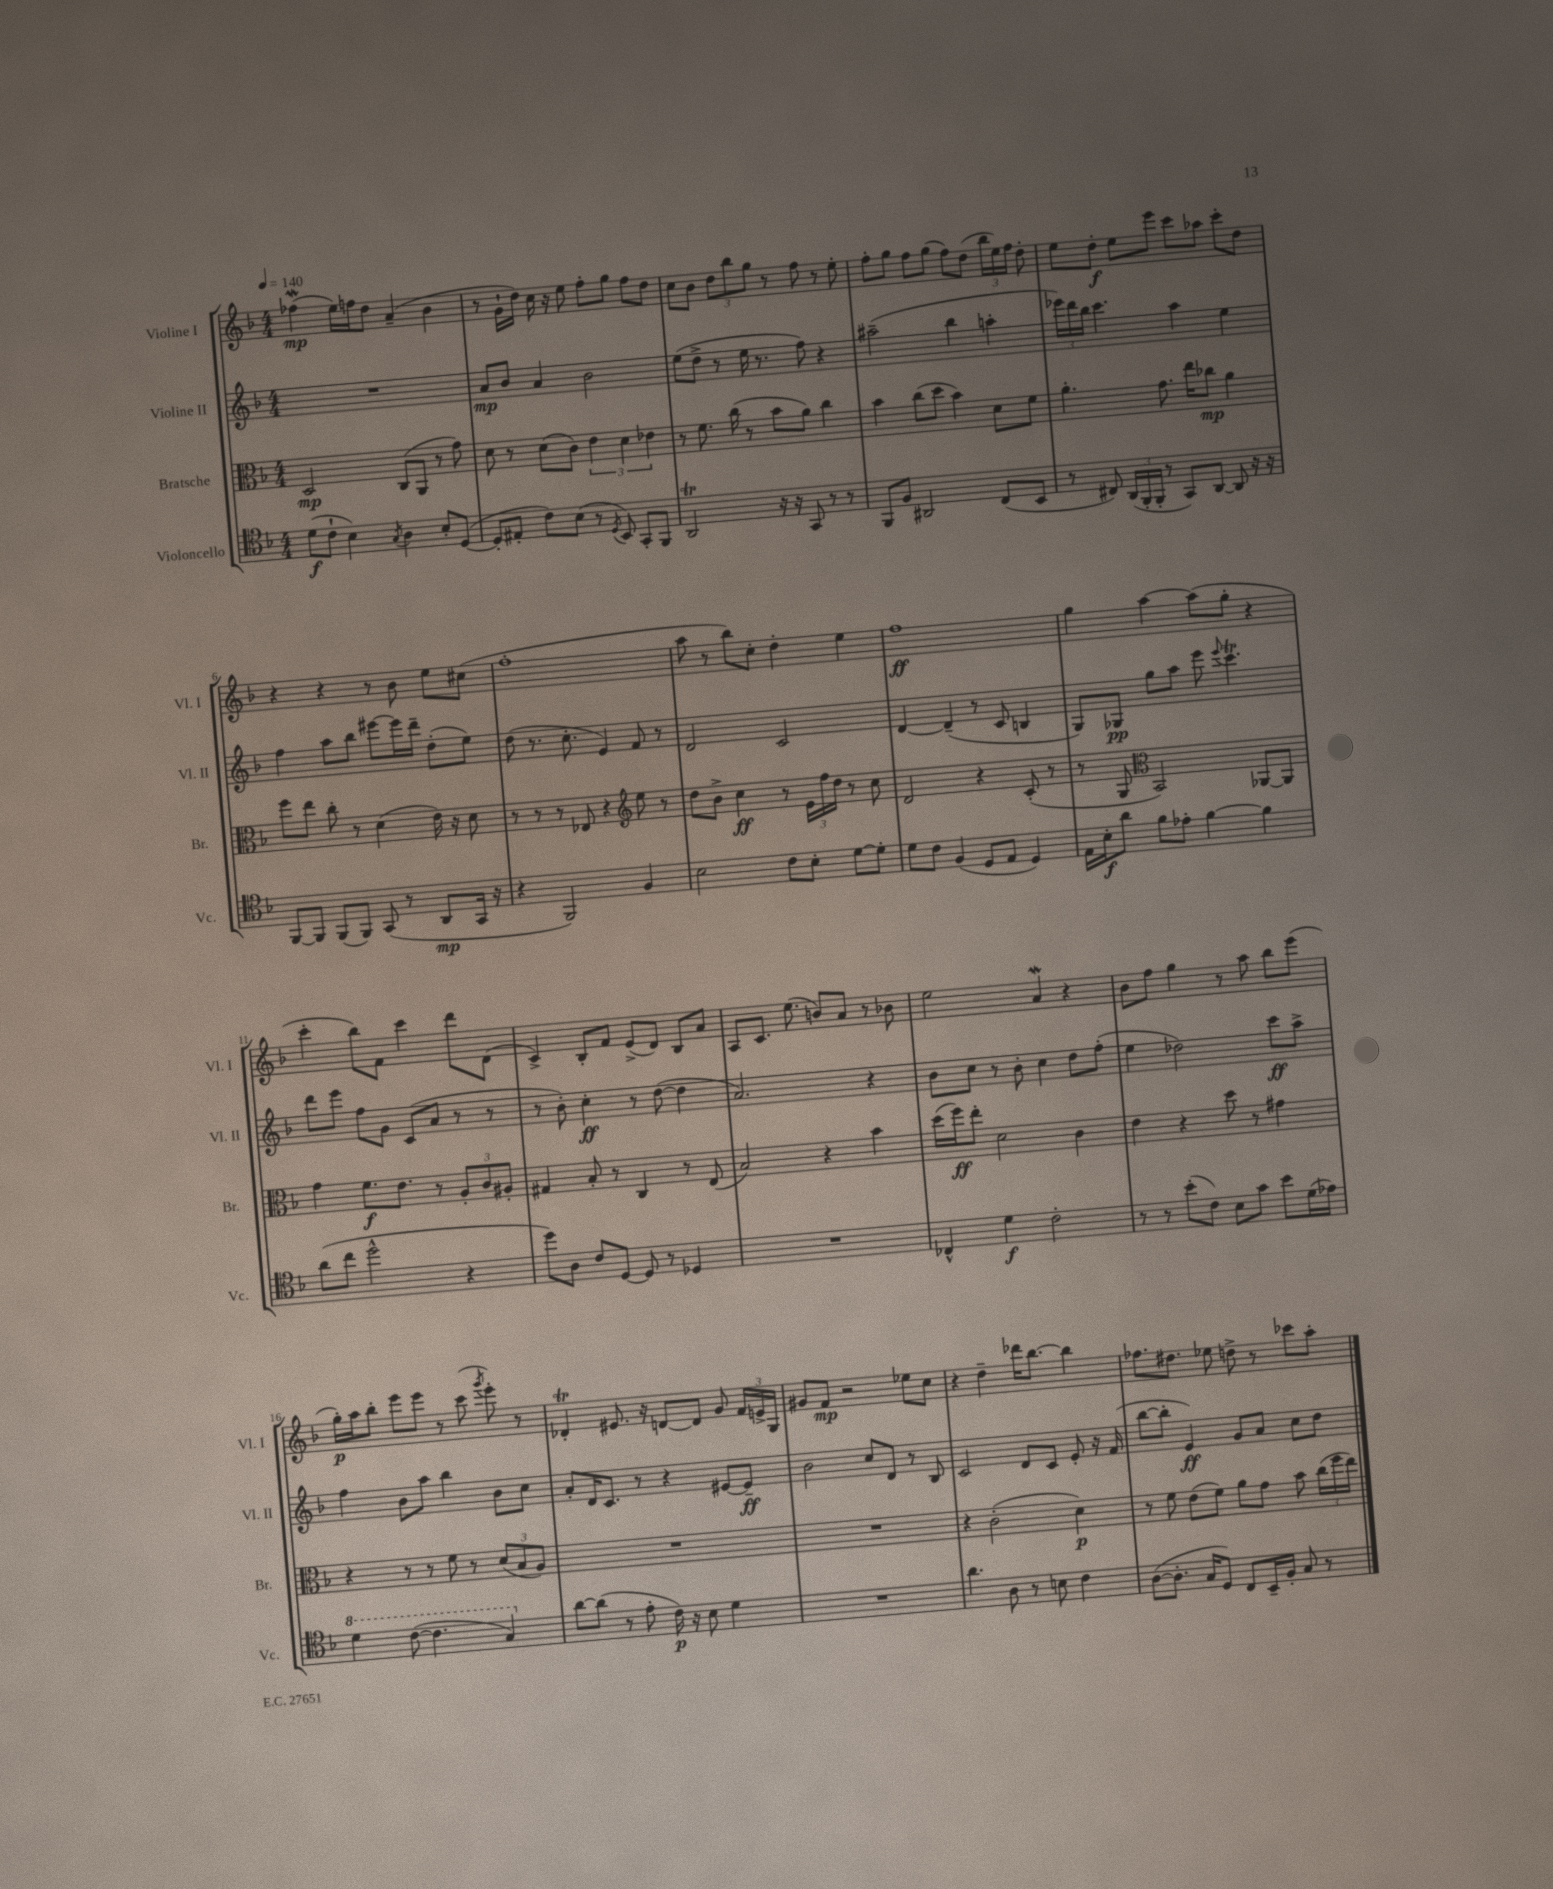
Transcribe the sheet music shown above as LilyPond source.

<<
\new StaffGroup <<
\new Staff = "s0" \with { instrumentName = "Violine I" shortInstrumentName = "Vl. I" } {
    \clef treble \key f \major \numericTimeSignature \time 4/4 \tempo 4 = 140
    \autoBeamOff fes''4\mordent\mp( e''16[) f''16 d''8] a'4--( bes'4 |
    r8 g'16[-! d''16]) c''16 r16 e''8 f''8[-. g''8] f''8[ d''8] |
    c''8[ bes'8] \tuplet 3/2 { d''8[ bes''8 g''8] } r8 f''8 r8 e''8-. |
    f''8[-. g''8] f''8[ g''8]( f''8[) d''8]( \tuplet 3/2 { bes''16[ e''16) f''16] } d''8-. |
    e''8[ d''8]-.\f e''8[ e'''8] c'''8[ aes''8] c'''8[-. d''8] |
    r4 r4 r8 bes'8 e''8[ cis''8]( |
    f''1-. |
    a''8 r8 bes''8[) c''8]-. d''4-. e''4 |
    f''1\ff |
    g''4 a''4~ a''8[( g''8]-. r4 |
    c'''4-. bes''8[) f'8] c'''4 d'''8[ d'8]( |
    c'4->) bes8[-. f'8] e'8[->( d'8]) bes8[ a'8] |
    a8[ c'8.] e''8.( b'8[) a'8] r8 bes'8 |
    e''2 a'4\mordent r4 |
    bes'8[ f''8] g''4 r8 a''8 bes''8[ e'''8]( |
    g''16[-.\p) a''16 bes''8]-. e'''8[ e'''8] r8 c'''8( \acciaccatura { g'''8 } e'''8-.) r8 |
    des'4-.\trill eis'8. r16 d'8[~ d'8] g'8 \tuplet 3/2 { f'16[ e'16-> g16] } |
    gis'8[ f'8]\mp r2 ees''8[ c''8] |
    r4 d''4-- des'''16[ bes''8.]~ bes''4 |
    fes''8.[ dis''8.] ees''8 d''8-> r8 ces'''8[ a''8]-. \bar "|." |
}
\new Staff = "s1" \with { instrumentName = "Violine II" shortInstrumentName = "Vl. II" } {
    \clef treble \key f \major \numericTimeSignature \time 4/4
    \autoBeamOff R1 |
    a'8[\mp bes'8] a'4 bes'2 |
    e''8[( d''8]-> r8 e''16 r8. f''8) r4 |
    ais''2--( bes''4 a''4-. |
    \tuplet 3/2 { ees'''16[) d'''16 bes''16] } c'''4. a''4 e''4 |
    f''4 a''8[ bes''8] eis'''8[~ eis'''16 d'''16]-- d''8[-.( e''8]) |
    d''8( r8. c''8.-. e'4) f'8 r8 |
    d'2 c'2 |
    d'4~ d'4--( r8 c'8 b4 |
    g8[) ges8]\pp g''8[ a''8] e'''8 \appoggiatura { e'''8 } c'''4.\trill |
    d'''8[ e'''8] f''8[ g'8] c'8[( a'8] r8 r8 |
    r8 bes'8-.) c''4-.\ff r8 d''8~( d''4 |
    a'2.) r4 |
    bes'8[ c''8] r8 bes'8-. c''4 d''8[ f''8]-.( |
    e''4 des''2) c'''8[\ff a''8]-> |
    f''4 bes'8[ a''8] bes''4 bes'8[ c''8] |
    a'8[-. d'16 c'8.] r8 r4 eis'8[~ eis'8]--\ff |
    bes'2 c''8[ d'8] r8 bes8 |
    c'2 d'8[ c'8] e'8-. r16 f'16( |
    bes''8[~ bes''8]-. e'4\ff) g'8[ a'8] c''8[ d''8] \bar "|." |
}
\new Staff = "s2" \with { instrumentName = "Bratsche" shortInstrumentName = "Br." } {
    \clef alto \key f \major \numericTimeSignature \time 4/4
    \autoBeamOff d2\mp c8[( a,8] r8 g'8) |
    d'8 r8 d'8[( c'8]) \tuplet 3/2 { e'4 d'4 ees'4 } |
    r8 f'8. c''16( r8 bes'8[ a'8]) c''4 |
    bes'4 c''8[( d''8] bes'4) d'8[ f'8] |
    a'4.-. g'8. e''16[ ces''8]\mp a'4 |
    f''8[ e''8] c''8-. r8 d'4( e'16) r16 d'8 |
    r8 r8 r8 ees8 r4 \clef treble e''8 r8 |
    d''8[ bes'8]-> c''4\ff r8 \tuplet 3/2 { e'16[ f''16 d''16] } r8 c''8 |
    d'2 r4 c'8-.( r8 |
    r8 g8 \clef alto bes,2) aes,8[~ aes,8] |
    g'4 f'8.[\f e'8.] r8 \tuplet 3/2 { a8[-. c'8 ais8]-. } |
    gis4 bes8-. r8 c4 r8 e8( |
    bes2) r4 bes'4 |
    d''16[( f''16\ff) e''8]-. d'2 c'4 |
    e'4 r4 d''8 r8 gis'4 |
    r4 r8 r8 f'8 r8 \tuplet 3/2 { d'8[( bes8 a8]) } |
    R1 |
    R1 |
    r4 c'2-.( d'4\p) |
    r8 f'8 e'8[( f'8]) a'8[ g'8] bes'8 \tuplet 3/2 { c''16[( f''16 e''16]) } \bar "|." |
}
\new Staff = "s3" \with { instrumentName = "Violoncello" shortInstrumentName = "Vc." } {
    \clef tenor \key f \major \numericTimeSignature \time 4/4
    \autoBeamOff d'8[\f( c'8]-! bes4) \acciaccatura { g8 } a4 bes8[-. d8]~( |
    d8[-. eis8]-. c'8[) bes8]( r8 \acciaccatura { d8 } bes,8) g,8[-. f,8] |
    a,2\trill r16 r16 g,8 r8 r8 |
    f,8[ f8] ais,2 c8[( bes,8] |
    r8 cis8) \tuplet 3/2 { a,16[( f,16-. f,16]-. } r8 g,8[) a,8]~ a,8 r16 r16 |
    f,8[~ f,8] f,8[( f,8]) g,8( r8 a,8[\mp g,16] r16 |
    r4 f,2) f4 |
    bes2 c'8[ bes8]-. d'8[~ d'8]-. |
    d'8[ c'8] f4( d8[ e8] d4) |
    e16[ bes16-.\f a'8] f'8[ ees'8]-. f'4~ f'4 |
    a'8[( c''8] d''2-^ r4 |
    d''8[) a8] c'8[ d8]~ d8 r8 des4 |
    R1 |
    ces4-^ d'4\f c'2-. |
    r8 r8 bes'8[-.( c'8]) bes8[ g'8] bes'8[ d'16( ees'16]) |
    \ottava #1 d''4 c''8~( c''4. g'4) \ottava #0 |
    a'8[~ a'8]( r8 e'8-. c'16\p) r16 bes8 d'4 |
    R1 |
    a'4. a8 r8 b8 c'4 |
    a8[~( a8.]-. g16[ d8]) c8[ bes,16-- f16]-. g8 r8 \bar "|." |
}
>>
>>
